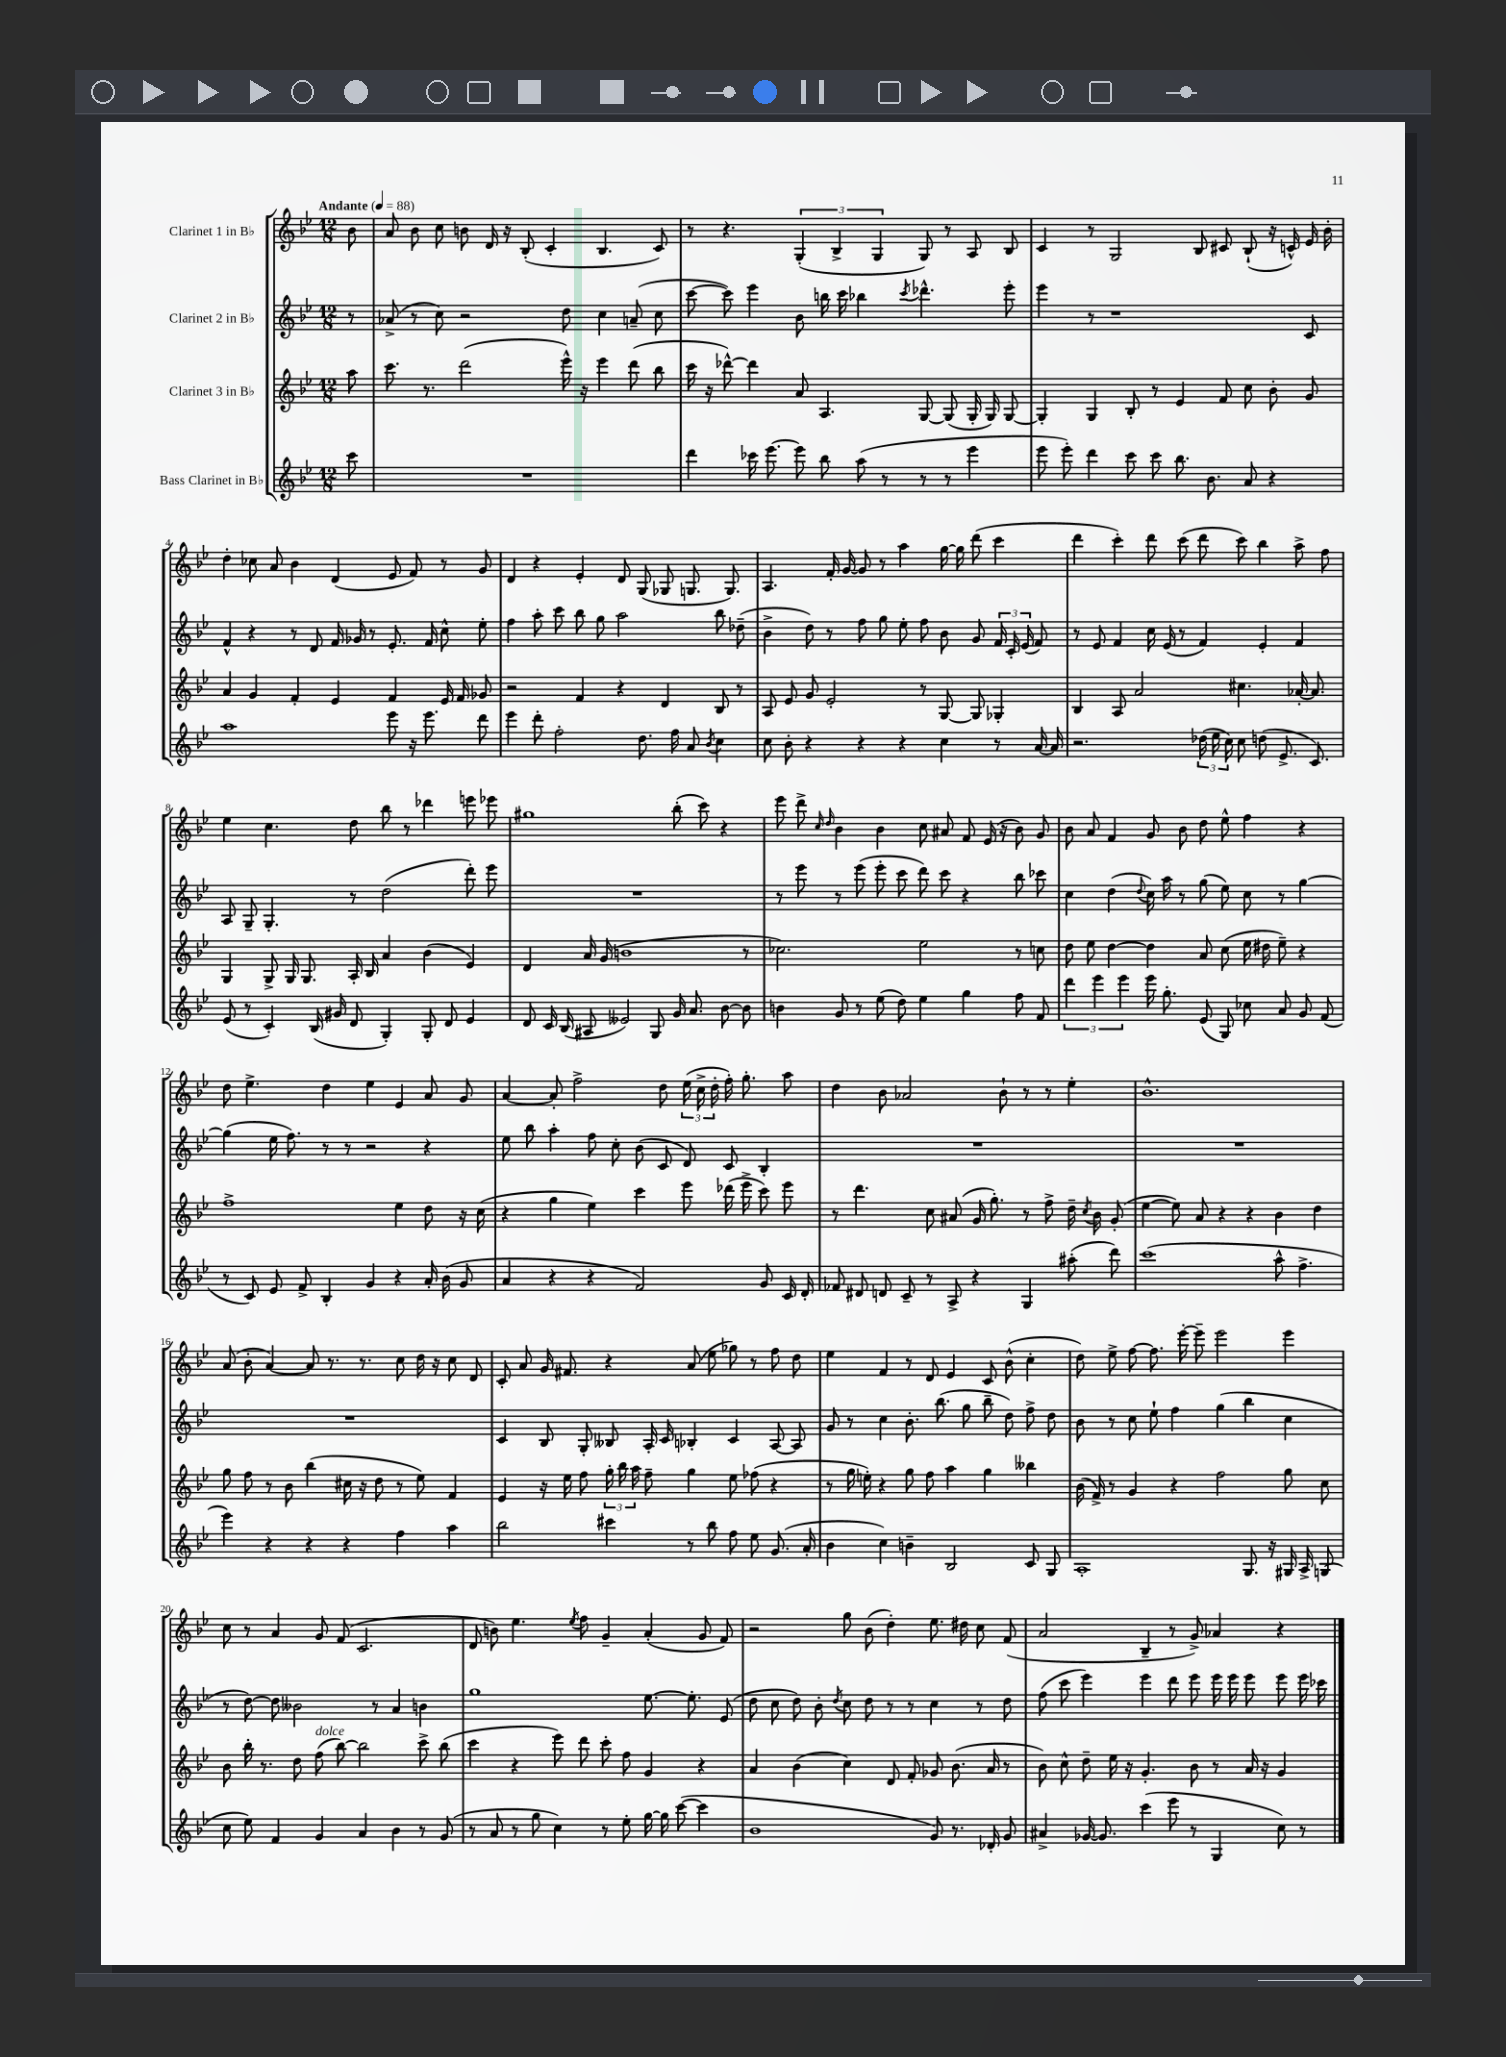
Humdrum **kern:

**kern	**kern	**kern	**kern
*part4	*part3	*part2	*part1
*staff4	*staff3	*staff2	*staff1
*I"Bass Clarinet in B♭	*I"Clarinet 3 in B♭	*I"Clarinet 2 in B♭	*I"Clarinet 1 in B♭
*clefG2	*clefG2	*clefG2	*clefG2
*k[b-e-]	*k[b-e-]	*k[b-e-]	*k[b-e-]
*M12/8	*M12/8	*M12/8	*M12/8
*MM88	*MM88	*MM88	*MM88
=	=	=	=
!	!	!	!LO:TX:a:B:t=Andante
8ccc\	8aa\	8r	8b-\
=1	=1	=1	=1
1.r	8.ccc\	(8a-X^/	8a/
.	.	8r	8b-\
.	8.r	.	.
.	.	8cc\)	8cc\
.	(2ddd\	2r	8bn\
.	.	.	16d/
.	.	.	16r
.	.	.	(8B-'/
.	.	.	4c'/
.	16eee-^^\)	8dd\	.
.	16r	.	.
.	4eee-\	4cc\	4.B-/
.	(8ddd\	(8an~/	.
.	8bb-\	8cc\	8c/)
=2	=2	=2	=2
4ddd\	16ccc\	[8ccc\	8r
.	16r	.	.
.	[8ddd-X^^\)	8ccc\])	4.r
16ccc-X\	4ddd-\]	4eee-\	.
[8.eee-\	.	.	.
8eee-\]	8a/	8b-\	(6G'/
8bb-\	4.A/	16bbn\	.
.	.	.	6B-^/
.	.	16ccc\	.
(8aa\	.	4bb-X\	.
.	.	.	6G/
8r	.	.	.
.	.	8qccc/	.
8r	[8G/	4.ddd-X^^\	8G/)
8r	(8G/]	.	8r
4eee-\	16G'/	.	8A/
.	16G/)	.	.
.	[8G/	8eee-'\	8B-/
=3	=3	=3	=3
8eee-\	4G'/]	4eee-\	4c/
8eee-'\)	.	.	.
4ddd\	4G/	8r	8r
.	.	1r	2G/
8ccc\	8B-'/	.	.
8ccc\	8r	.	.
8.bb-\	4e-/	.	.
.	.	.	8B-/
8.b-\	.	.	.
.	8f/	.	8c#X/
8a/	8cc\	.	(8B-`/
4r	8b-'\	.	16r
.	.	.	16cn^^/)
.	8g/	8c/	16e-/
.	.	.	16b-'\
!!LO:LB:g=z
=4	=4	=4	=4
1aa	4a/	4f^^/	4dd'\
.	4g/	4r	8cc-X\
.	.	.	8a/
.	4f'/	8r	4b-\
.	.	8d/	.
.	4e-/	16f/	(4d/
.	.	16g-X/	.
.	.	8r	.
8eee-\	4f/	8.e-'/	8e-/
16r	.	.	8f/)
8.eee-\	.	16f/	.
.	16e-/	8cc^^\	8r
.	16f/	.	.
8ddd\	8g-X/	8ee-'\	8g/
=5	=5	=5	=5
4eee-\	2r	4ff\	4d/
8ddd'\	.	8aa'\	4r
2ff'\	.	8ccc\	.
.	4f/	8bb-\	4e-'/
.	.	8gg\	.
.	4r	2aa\	8d/
8.dd\	.	.	(8G/
.	4d/	.	8G-X/
16ff\	.	.	.
8a/	.	.	8.Gn/
8qb-/	.	.	.
4cc\	8B-/	8bb-\	.
.	.	.	8.G/)
.	8r	(8dd-X~\	.
=6	=6	=6	=6
8cc\	8A/	4b-^\	4.A/
8b-'\	8e-/	.	.
4r	8g/	8dd\)	.
.	2e-'/	8r	16f'/
.	.	.	[16g/
4r	.	8ff\	8g/]
.	.	8gg\	8r
4r	.	8ee-'\	4aa\
.	8r	8ff\	.
4cc\	[8G/	8b-\	[16gg\
.	.	.	16gg\]
.	8G/]	8g/	(8ddd\
8r	4G-X'/	24f/	4ccc\
.	.	24c'/	.
.	.	(24e-/	.
[16a/	.	8f/)	.
16a/]	.	.	.
=7	=7	=7	=7
2.r	4B-/	8r	4ddd\
.	.	8e-/	.
.	8A/	4f/	4ccc'\)
.	2a/	.	.
.	.	16cc\	8ddd\
.	.	(16e-/	.
.	.	8r	(8ccc\
(24dd-X\	.	4f/)	8ddd\
24ee-\	.	.	.
24cc\)	.	.	.
8cc\	4.cc#X\	.	8ccc\)
(8ddn\	.	4e-'/	4bb-\
8.e-^/	.	.	.
.	[16a-X'/	4f/	8aa^\
8.c/)	8.a-/]	.	.
.	.	.	8ff\
!!LO:LB:g=z
=8	=8	=8	=8
(8e-/	4G/	8A/	4ee-\
8r	.	8G~/	.
4c'/)	8G^/	4.G'/	4.cc\
.	16G/	.	.
.	8.G/	.	.
(16B-/	.	.	.
16g#X/	.	.	.
8d/	16A'/	8r	8dd\
.	16B-/	.	.
4G'/)	4a/	(2dd\	8bb-\
.	.	.	8r
8G'/	(4b-\	.	4ddd-X\
8d/	.	.	.
4e-/	4e-/)	8ddd'\)	8eeen\
.	.	8eee-\	8eee-X\
=9	=9	=9	=9
8d/	4d/	1.r	1gg#X
16c/	.	.	.
(16B-/	.	.	.
8A#X/	16a/	.	.
.	(16g/	.	.
2e--X/)	1bn	.	.
8G/	.	.	.
16g/	.	.	(8bb-'\
8.a/	.	.	.
.	.	.	8ccc\)
[8b-\	.	.	4r
8b-\]	8r	.	.
=10	=10	=10	=10
4bn\	2.cc-X\)	8r	8eee-\
.	.	8eee-\	8ddd^\
.	.	.	16qqcc/
.	.	.	16qqdd/
8g/	.	8r	4b-\
8r	.	(8eee-\	.
(8ee-\	.	8eee-'\	4b-\
8dd\)	.	8ccc\	.
4ee-\	2ee-\	8ddd\)	8cc\
.	.	8ccc\	8a#X/
4gg\	.	4r	8f/
.	.	.	(16e-/
.	.	.	16r
8ff\	8r	8bb-\	8b-\)
8f/	8ccn\	8ccc-X\	8g/
=11	=11	=11	=11
6ddd\	8dd\	4cc\	8b-\
.	8ee-\	.	8a/
6eee-\	.	.	.
.	[4dd\	(4dd\	4f/
6eee-\	.	.	.
.	.	8qqdd/	.
16eee-\	4dd\]	16cc\)	8g/
8.gg'\	.	16aa\	.
.	.	8r	8b-\
(8e-/	8a/	(8gg\	8dd\
8G/)	(8cc\	8ee-\)	8ee-^^\
8cc-X\	16ee-\	8cc\	4ff\
.	16dd#X\	.	.
8a/	8ee-~\)	8r	.
8g/	4r	[4gg\	4r
(8f/	.	.	.
!!LO:LB:g=z
=12	=12	=12	=12
8r	1ff^	(4gg\]	8dd\
8c/)	.	.	4.ee-^\
8e-/	.	16ee-\	.
.	.	8.ff\)	.
8f^/	.	.	.
4B-'/	.	8r	4dd\
.	.	8r	.
4g/	.	2r	4ee-\
4r	4ee-\	.	4e-/
16a'/	8dd\	4r	8a/
(16b-\	.	.	.
8g/	16r	.	8g/
.	(16cc\	.	.
=13	=13	=13	=13
4a/	4r	8ee-\	[4a/
.	.	8bb-\	.
4r	4gg\	4aa'\	8a'/]
.	.	.	2ff^\
4r	4ee-\)	8ff\	.
.	.	8cc'\	.
2f/)	4ccc\	(8b-\	.
.	.	8c/	8dd\
.	8eee-\	8d/)	(24ee-\
.	.	.	24cc^\
.	.	.	24dd'\
.	(16ddd-X\	8c/	16ff'\)
.	16eee-^\	.	8.gg'\
8g/	8ccc\)	4B-'/	.
16c/	8eee-\	.	8aa\
16d'/	.	.	.
=14	=14	=14	=14
8f-X/	8r	1.r	4dd\
8d#X/	4.ddd\	.	.
8dn/	.	.	8b-\
8c~/	.	.	2a-X/
8r	8cc\	.	.
8A^/	(8a#X/	.	.
4r	16g/	.	.
.	8.gg'\)	.	.
.	.	.	8b-`\
4G/	8r	.	8r
.	8ff^\	.	8r
(8aa#X'\	16dd~\	.	4ee-'\
.	8qcc/	.	.
.	16b-\	.	.
8ddd\)	(8g'/	.	.
=15	=15	=15	=15
(1ccc	[4ee-\	1.r	1.b-^^
.	8ee-\])	.	.
.	8a/	.	.
.	4r	.	.
.	4r	.	.
8aa^^\	4b-\	.	.
4.ff^\	.	.	.
.	4dd\	.	.
!!LO:LB:g=z
=16	=16	=16	=16
4eee-\)	8gg\	1.r	(8a/
.	8ff\	.	8b-'\
4r	8r	.	[4a/)
.	8b-\	.	.
4r	(4bb-\	.	8a/]
.	.	.	8.r
4r	16cc#X\	.	.
.	16r	.	8.r
.	8dd\	.	.
4ff\	8r	.	8cc\
.	8ee-\)	.	16dd\
.	.	.	16r
4aa\	4f/	.	8cc\
.	.	.	8d/
=17	=17	=17	=17
2bb-\	4e-/	4c/	8c'/
.	.	.	8a/
.	16r	8B-/	16g/
.	16ee-\	.	8.f#X/
.	8ff\	8G'/	.
4ccc#X\	24gg'\	8B--X/	4r
.	24bb-\	.	.
.	24aa\	.	.
.	8ff~\	16A'/	.
.	.	16c/	.
8r	4gg\	4B-X'/	(8a/
8bb-\	.	.	8ee-\
8ff\	8ee-\	4c/	8gg-X\)
8ee-\	(8ff-X\	.	8r
(8.g/	4r	[8A/	8ff\
.	.	8A/]	8dd\
16a'/	.	.	.
=18	=18	=18	=18
4b-\	8r	8g/	4ee-\
.	16gg\	8r	.
.	16een'\)	.	.
4cc\)	4r	4cc\	4f/
4bn~\	8gg\	8.b-'\	8r
.	8ff\	.	8d/
.	.	(8.bb-\	.
2B-/	4aa\	.	4e-/
.	.	8gg\	.
.	4gg\	8bb-~\	8c/
.	.	8dd\)	(8b-^^\
8c/	4bb--X\	8ff^\	4cc'\
8G/	.	8dd\	.
=19	=19	=19	=19
1A'	(16b-\	8b-\	8dd\)
.	16f^/)	.	.
.	8r	8r	8ee-^\
.	4g/	8cc\	[8ff\
.	.	8ee-`\	8.ff\]
.	4r	4ff\	.
.	.	.	[16eee-'\
.	.	.	8eee-~\]
.	2ff\	(4gg\	2eee-\
8.G/	.	4bb-\	.
16r	.	.	.
16G#X/	8gg\	4cc\	4eee-\
16A^/	.	.	.
(8Gn/	8cc\	.	.
!!LO:LB:g=z
=20	=20	=20	=20
8cc\	8b-\	8r	8cc\
8ee-\)	16bb-'\	[8dd\)	8r
.	8.r	.	.
4f/	.	8dd\]	4a/
.	8dd\	2b--X\	.
!	!LO:TX:a:i:t=dolce	!	!
4g/	(8ff\	.	8g/
.	[8bb-\)	.	(8f/
4a/	2bb-\]	.	2.c/
.	.	8r	.
4b-\	.	4a/	.
8r	8ccc^\	4bn\	.
(8g/	(8bb-\	.	.
=21	=21	=21	=21
8r	4ccc\	1gg	8d/
8a/	.	.	8bn\)
8r	4r	.	4.ee-\
8gg\	.	.	.
4cc\)	8eee-\)	.	.
.	.	.	8qee-/
.	8ddd\	.	8ff\
8r	8ccc'\	.	4g~/
8ee-'\	8ff\	.	.
[16gg\	4g/	[8.ee-\	(4a'/
16gg\]	.	.	.
([8ccc\	.	.	.
.	.	8.ee-'\]	.
4ccc\]	4r	.	8g/
.	.	(8e-/	8f/)
=22	=22	=22	=22
1b-	4a/	8dd\	2r
.	.	8cc\	.
.	(4b-\	8dd\)	.
.	.	8b-'\	.
.	.	8qdd/	.
.	4cc\)	8cc\	8gg\
.	.	8dd\	(8b-\
.	8d/	8r	4dd'\)
.	8f'/	8r	.
8g/)	8g-X/	4cc\	8.ee-\
8.r	(8.b-\	.	.
.	.	.	16dd#X\
.	.	8r	8cc\
16d-X'/	16a/	.	.
8g/	8r	8dd\	(8f/
=23	=23	=23	=23
4a#X^/	8b-\)	(8ff\	2a/
.	8cc^^\	8ccc\	.
[16g-X/	8dd~\	4eee-\)	.
8.g-/]	.	.	.
.	16ee-\	.	.
.	16r	.	.
(4ccc\	4.g'/	4eee-\	4B-~/
8eee-\	.	8ddd\	8r
8r	8b-\	8eee-\	8g^/)
4G/	8r	16eee-\	4a-X/
.	.	16eee-\	.
.	16a/	8eee-\	.
.	16r	.	.
8cc\)	4g/	8eee-\	4r
8r	.	16eee-\	.
.	.	16ccc-X\	.
==	==	==	==
*-	*-	*-	*-
